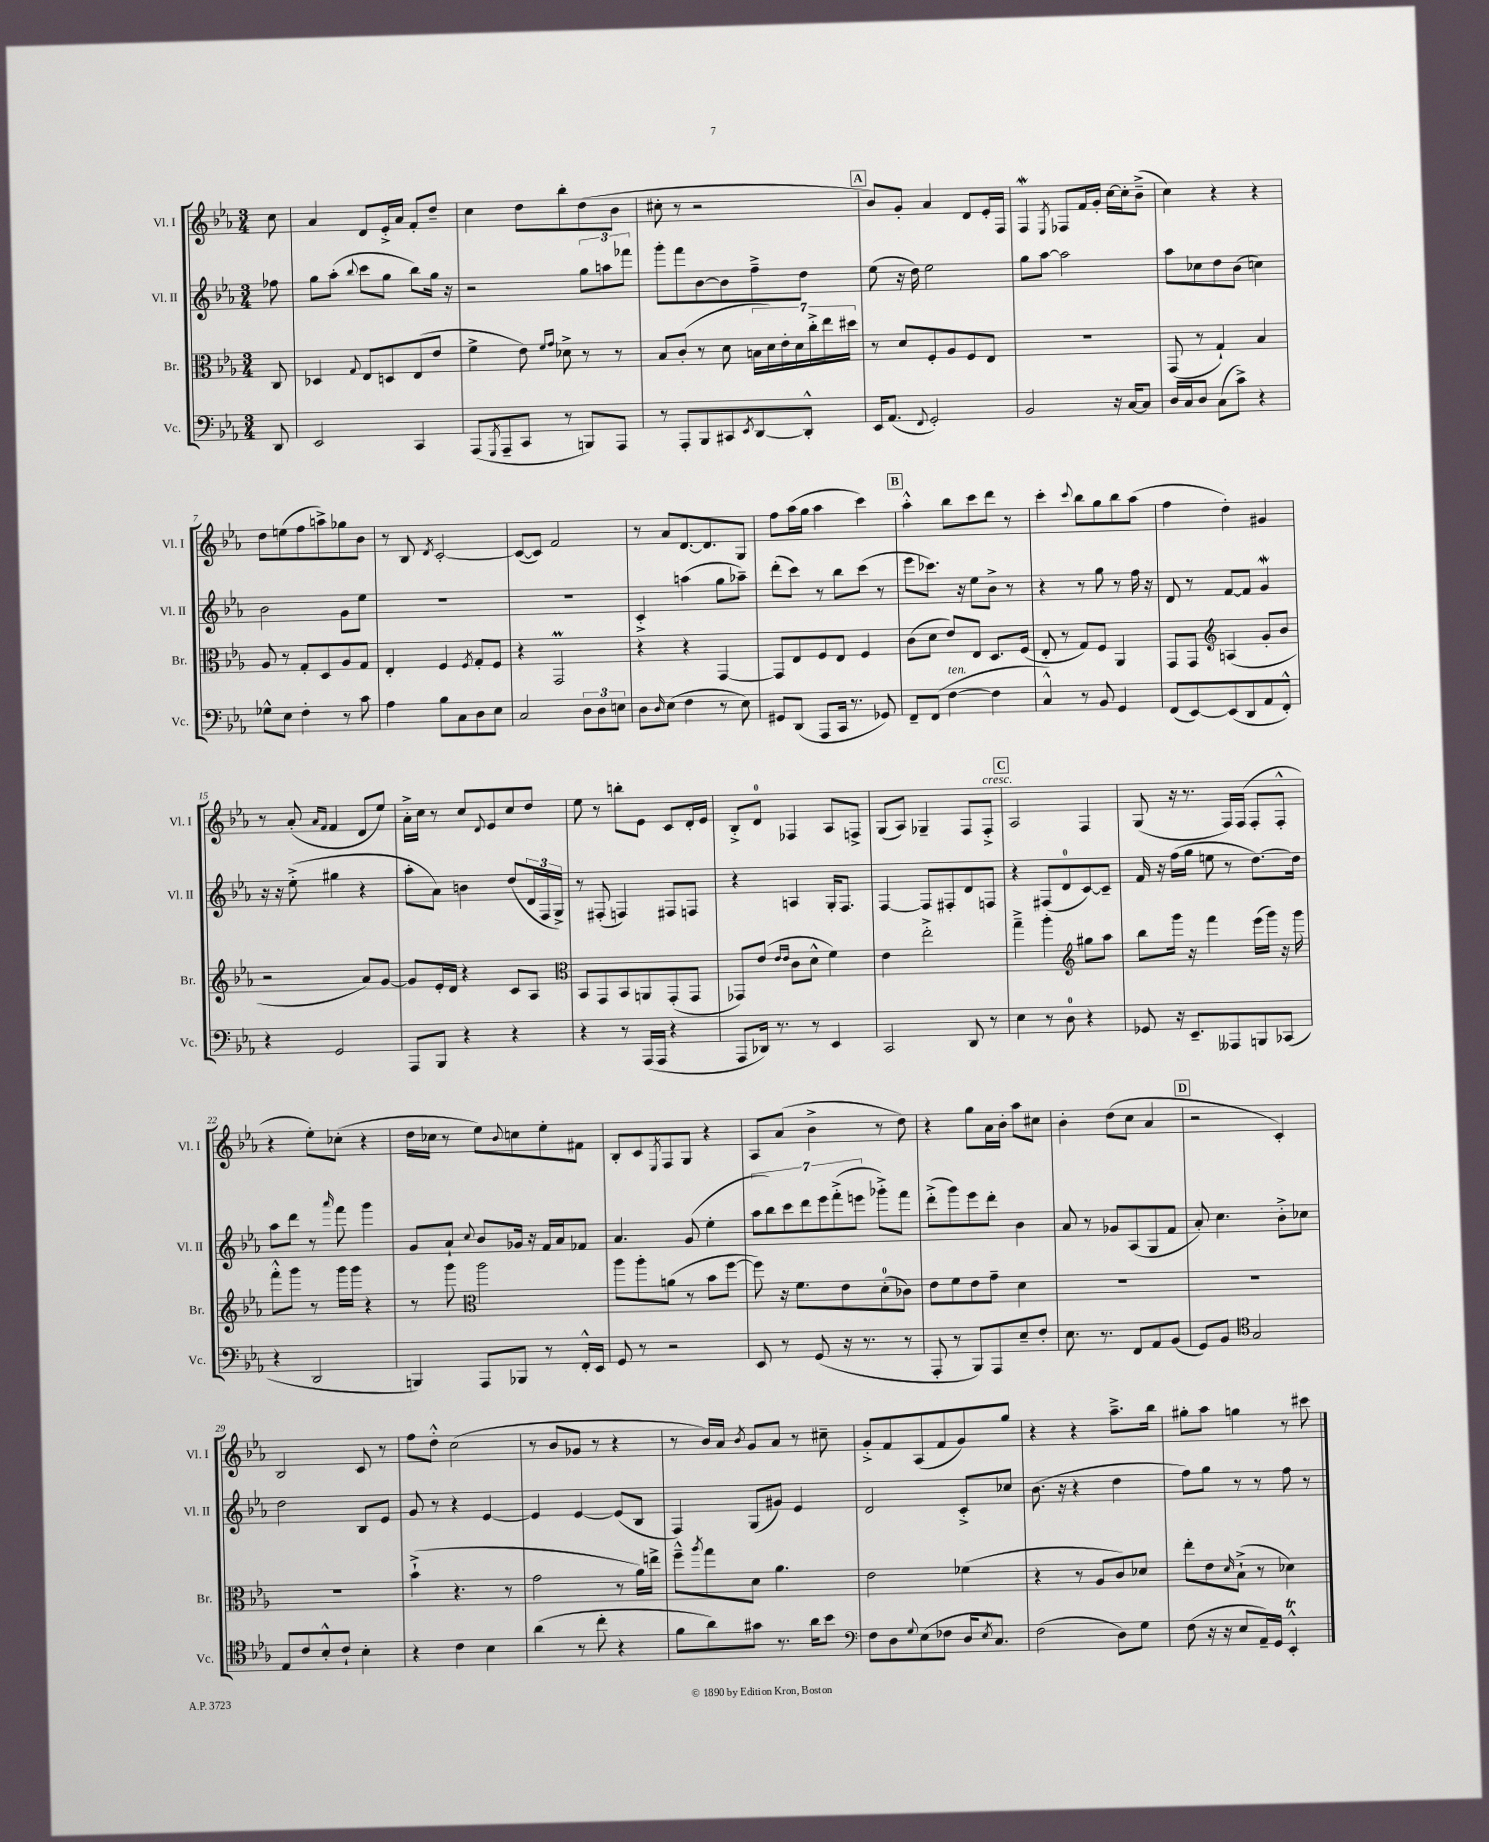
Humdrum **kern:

**kern	**kern	**kern	**kern
*part4	*part3	*part2	*part1
*staff4	*staff3	*staff2	*staff1
*I"Vc.	*I"Br.	*I"Vl. II	*I"Vl. I
*I'Vc.	*I'Br.	*I'Vl. II	*I'Vl. I
*clefF4	*clefC3	*clefG2	*clefG2
*k[b-e-a-]	*k[b-e-a-]	*k[b-e-a-]	*k[b-e-a-]
*M3/4	*M3/4	*M3/4	*M3/4
=	=	=	=
8DD/	8C/	8ff-X\	8cc\
=1	=1	=1	=1
2EE-/	4D-X/	8gg\L	4a-/
.	.	(8aa-'\J	.
.	8qqG/	8qqbb-/	.
.	8E-/L	8ccc\L	8d/L
.	8Dn/	8gg\J	16e-'^/L
.	.	.	16a-/JJ
4CC/	(8E-/	8bb-\L)	8f'/L
.	8e-/J	16gg\Jk	8dd~/J
.	.	16r	.
=2	=2	=2	=2
(8AAA-/L	4f^\	2r	4cc\
8qGGG/	.	.	.
8AAA-~/	.	.	.
8CC/J	8e-\)	.	8dd\L
.	16qqf/LL	.	.
.	16qqg/JJ	.	.
8r	8d-X^\	.	8bb-'\
8BBBn/L)	8r	12gg\L	(8dd\
.	.	12aan\	.
8AAA-/J	8r	.	8b-\J
.	.	12fff-X\J	.
=3	=3	=3	=3
8r	8B-/L	8ggg'\L	8cc#X'\
8AAA-'/L	(8c'/J	8fff\	8r
8BBB-/	8r	[8b-\	2r
8CC#X/	8d\	8b-\]	.
8qEE-/	.	.	.
[8DD/	28Bn\LL	8ff~^\	.
.	28d\)	.	.
.	28e-'\	.	.
.	28d\	.	.
8DD'^^/J]	.	8dd\J	.
.	28cc'^\	.	.
.	28ee-\	.	.
.	28dd#X\JJ	.	.
!!LO:REH:place=s1:t=A
=4	=4	=4	=4
16EE-/KL	8r	(8ee-\	8b-/L)
(8.AA-/J	.	.	.
.	8d/L	16r	8g'/J
.	.	16dd\)	.
8qqFF/	.	.	.
2GG'/)	8F'/	2ee-\	4a-/
.	8A-/	.	.
.	8F/	.	8d/L
.	8E-/J	.	16e-'/L
.	.	.	16F/JJ
=5	=5	=5	=5
2BB-/	2.r	8gg\L	4FW/
.	.	[8aa-\J	.
.	.	.	8qE-/
.	.	2aa-\]	8F-X/L
.	.	.	16f/L
.	.	.	16g'/JJ
16r	.	.	[16cc\LL
[16C/KL	.	.	16cc'\J]
8C/J]	.	.	(8b-~^\J
=6	=6	=6	=6
16D/LL	(8GG/	8aa-\L	4cc\)
16C/J	.	.	.
8D/J	8r	8cc-X\	.
(8C\L	4G`/)	8dd\	4r
8c^\J)	.	(8b-\J	.
4r	4B-/	4ccn\)	4r
!!LO:LB:g=z
=7	=7	=7	=7
8G-X^^\L	8A-/	2b-\	8dd\L
8E-\J	8r	.	(8een\
4F'\	8G'/L	.	8ff\
.	8D/	.	8aan^\)
8r	8A-/	8g\L	8gg-X\
8c\	8G/J	8ee-\J	8b-\J
=8	=8	=8	=8
4A-\	4E-'/	2.r	8r
.	.	.	8B-/
.	.	.	8qd/
8B-\L	4F/	.	[2c'/
8C\	.	.	.
.	8qF/	.	.
8D\	8G'/L	.	.
8E-\J	8F/J	.	.
=9	=9	=9	=9
2C/	4r	2.r	(8c/L_
.	.	.	8c/J])
.	2GGm/	.	2f/
12D\L	.	.	.
12D\	.	.	.
12En\J	.	.	.
=10	=10	=10	=10
8D\L	4r	4c'^/	8r
16qqD/	.	.	.
(8E-\J	.	.	8a-/L
4F\	4r	(4aan\	[8.d/
.	.	.	8.d/]
8r	[4GG/	8gg\L	.
8E-\)	.	8aa-X~\J)	8G/J
=11	=11	=11	=11
8GG#X/L	8GG/L]	(8ddd'\L	8ff\L
(8DD/J	8E-/	8ccc\J)	(16aa-\L
.	.	.	16gg\JJ
8AAA-/L	8F/	8r	4aa-\
16CC/Jk	8E-/J	8bb-\L	.
8.r	.	.	.
.	4F/	(8ccc\J	4ccc\)
8GG-X/)	.	8r	.
!!LO:REH:place=s1:t=B
=12	=12	=12	=12
8FF~/L	(8c\L	8eee-\L	4aa-'^^\
(8FF/J	8d\J	8.ccc-X\J)	.
!LO:TX:a:i:t=ten.	!	!	!
[4F\	8e-/L)	.	8bb-\L
.	.	16r	.
.	8E-/J	8ee-\L	8ccc\
4F\]	8.D/L	8b-^\J	8ddd\J
.	.	8r	8r
.	(16F/Jk	.	.
=13	=13	=13	=13
4C^^/)	8E-'/	4r	4ccc'\
.	8r	.	.
.	.	.	8qqccc/
8r	8G/L)	8r	8bb-\L
8BB-/	8F/J	8gg\	8gg\
4GG/	4AA-/	8r	8bb-\
.	.	16ff\	(8aa-\J
.	.	16r	.
=14	=14	=14	=14
(8FF/L	8GG/L	8d/	4ff\
[8EE-/)	8GG/J	8r	.
*	*clefG2	*	*
(8EE-/]	(4An/	[8f/L	4dd'\)
8DD/	.	8f/J]	.
8AA-/	8g'/L	4gW/	4g#X/
8FF'^^/J)	8b-/J	.	.
!!LO:LB:g=z
=15	=15	=15	=15
4r	2r	16r	8r
.	.	16r	.
.	.	(8ee-'^\	(8a-'/
.	.	.	16qqa-/LL
.	.	.	16qqf/JJ
2GG/	.	4gg#X\	4f/
.	8a-/L)	4r	8d/L
.	[8g/J	.	8ee-/J)
=16	=16	=16	=16
8AAA-/L	8g/L]	8aa-'\L	16a-'^\LL
.	.	.	16cc\JJ
8BBB-/J	16e-'/L	8a-\J)	8r
.	16d/JJ	.	.
4r	4r	4bn\	8cc/L
.	.	.	8qqd/
.	.	.	8e-/
4r	8c/L	(8dd/L	8cc/
.	8A-/J	24d/L	8dd/J
.	.	24F/	.
.	.	24G^/JJ)	.
=17	=17	=17	=17
*	*clefC3	*	*
4r	8BB-/L	8r	8ee-\
.	8GG/	(8F#X'/	8r
8r	8BB-/	4Fn/)	8bbn'\L
(16AAA-/LL	8AAn/	.	8e-\J
16AAA-/JJ	.	.	.
4r	(8GG'/	8F#X/L	8c/L
.	8GG/J	8Fn/J	16d'/L
.	.	.	16e-/JJ
=18	=18	=18	=18
8AAA-/L	8GG-X/L)	4r	8B-'^/L
16DD-X/Jk)	(8e-/J	.	8d/J
8.r	.	.	.
.	16qqe-/LL	.	.
.	16qqe-/JJ	.	.
.	8c\L	4An/	4F-X/
8r	8d^^\J	.	.
4EE-/	4f\)	16G'/KL	8A-/L
.	.	8.F/J	.
.	.	.	8Fn^/J
=19	=19	=19	=19
2CC/	4e-\	[4F/	(8G/L
.	.	.	8A-/J)
.	2ee-'^\	8F/L]	4G-X~/
.	.	8F#X'/	.
8DD/	.	8d/	8F/L
!	!	!	!LO:TX:a:i:t=cresc.
8r	.	8Fn/J	8F'^/J
!!LO:REH:place=s1:t=C
=20	=20	=20	=20
4E-\	4gg~^\	4r	2A-/
8r	4aa-'\	(8F#X/L	.
8D\	.	8d/	.
*	*clefG2	*	*
4r	8gg#X\L	[8c/)	4F/
.	8aa-\J	8c~/J]	.
=21	=21	=21	=21
8GG-X/	8bb-\L	16f/	(8G/
.	.	16r	.
16r	16ggg\Jk	(16ff\LL	16r
8.EE-~/L	16r	16gg\JJ	8.r
.	4fff\	8een\	.
8AAA--X/	.	8r	16F/LL)
.	.	.	(16F/JJ
8BBBn/	(16eee-\LL	[8.dd\L)	8F'/L
.	16ggg\JJ)	.	.
(8CC-X/J	16r	.	8F'^^/J
.	16ggg\	16dd\Jk]	.
!!LO:LB:g=z
=22	=22	=22	=22
4r	8fff'^^\L	8aa-\L	4r
.	8ggg\J	8ddd\J	.
2DD/	8r	8r	8ee-'\L)
.	.	16qqaaa-/	.
.	16ggg\LL	8fff\	(8cc-X'\J
.	16ggg\JJ	.	.
.	4r	4ggg\	4r
=23	=23	=23	=23
4BBBn/)	8r	8g/L	16dd\LL
.	.	.	16cc-X\JJ
.	8ggg\	8a-`/J	8r
*	*clefC3	*	*
.	.	8qqcc/	.
8AAA-/L	2aa-\	8b-/L	8ee-\L)
.	.	.	8qqb-/
8BBB-X/J	.	16g-X/Jk	8ccn\
.	.	16r	.
8r	.	16f/LL	8ee-'\
.	.	16a-/J	.
16FF'^^/LL	.	8f-X/J	8f#X\J
16EE-/JJ	.	.	.
=24	=24	=24	=24
8GG/	8aa-\L	4.a-/	8B-'/L
8r	8aa-'\	.	8c/
.	.	.	8qE-/
2r	(8an\J	.	8F/
.	8r	(8g/	8G/J
.	8b-\L	4ee-'\	4r
.	[8ff\J	.	.
=25	=25	=25	=25
8EE-/	8ff\])	14aa-\L	8A-/L
.	.	14bb-\)	.
8r	16r	.	(8a-/J
.	.	14ccc\	.
.	8.f\L	.	.
.	.	14ddd\	.
(8GG/	.	.	4b-^\
.	.	14eee-\	.
.	.	(14fff'^\	.
16r	8e-\	.	.
.	.	14eeen\J	.
8.r	.	.	.
.	(8d'\	8ggg-X'^\L)	8r
8r	8c-X\J)	8fff\J	8dd\)
=26	=26	=26	=26
8AAA-'/	8e-\L	(8ddd'^\L	4r
8r	8f\	8ggg\)	.
8BBB-/L)	8e-\	8eee-\	8gg\L
8AAA-/	8g~\J	8ddd'\J	16a-\L
.	.	.	16b-'\JJ
8E-~/	4d\	4b-\	8aa-\L
8F'/J	.	.	8cc#X\J
=27	=27	=27	=27
8.E-\	2.r	8a-/	4b-'\
.	.	8r	.
8.r	.	.	.
.	.	8g-X/L	(8dd\L
8FF/L	.	(8A-/	8cc\J
8AA-/	.	8G/	4a-/
(8BB-/J	.	8f/J	.
!!LO:REH:place=s1:t=D
=28	=28	=28	=28
8GG/L)	2.r	8a-'/)	2r
8BB-/J	.	4.cc\	.
*clefC4	*	*	*
2G/	.	.	.
.	.	8b-'^\L	4c'/)
.	.	8cc-X\J	.
!!LO:LB:g=z
=29	=29	=29	=29
8E-/L	2.r	2dd\	2B-/
8c/	.	.	.
8B-'^^/	.	.	.
8c`/J	.	.	.
4B-'\	.	8B-/L	8c/
.	.	8e-/J	8r
=30	=30	=30	=30
4r	(4b-`^\	8g/	8ff\L
.	.	8r	8dd'^^\J
4c\	4.r	4r	(2cc\
4B-\	.	[4e-/	.
.	8r	.	.
=31	=31	=31	=31
(4a-\	2g\	4e-/]	8r
.	.	.	8b-/L
8r	.	[4e-/	8g-X/J
8cc'\	.	.	8r
4r	8r	(8e-/L]	4r
.	16a-\LL)	8B-/J	.
.	16een^\JJ	.	.
=32	=32	=32	=32
8f\L	8ff~^^\L	4F/)	8r
.	8qaa-/	.	.
8a-\)	8gg\	.	16b-/LL)
.	.	.	16a-/JJ
.	.	.	8qb-/
8g#X\J	8d\J	(8G/L	8g/L
8.r	4.a-\	8g#X/J)	8a-/J
.	.	4e-/	8r
16a-\KL	.	.	.
8b-\J	.	.	8cc#X~\
=33	=33	=33	=33
*clefF4	*	*	*
8F\L	2e-\	2d/	8g'^/L
8D\	.	.	8f/
8qqG/	.	.	.
(8E-\	.	.	(8A-/
8F-X\J	.	.	8f/
16D/KL	(4f-X\	8c'^/L	8g/)
8qE-/	.	.	.
8.C/J)	.	.	.
.	.	8cc-X/J	8gg/J
=34	=34	=34	=34
(2F\	4r	(8.b-\	4r
.	.	16r	.
.	8r	4r	4r
.	8A-/L	.	.
8D\L)	8c/)	4dd\	8.aa-~^\L
8G\J	8d-X/J	.	.
.	.	.	16bb-\Jk
=35	=35	=35	=35
(8F\	8ee-'\L	8ff\L)	8gg#X'\L
16r	8e-\	8gg\J	8aa-\J
16r	.	.	.
.	16qqd/	.	.
8E-/L	(8B-`^\J	8r	4ggn\
16AA-~/L)	8r	8r	.
16GG/JJ	.	.	.
4EE-T'^^/	4d-X\)	8ff\	8r
.	.	8r	8ccc#X\
==	==	==	==
*-	*-	*-	*-
